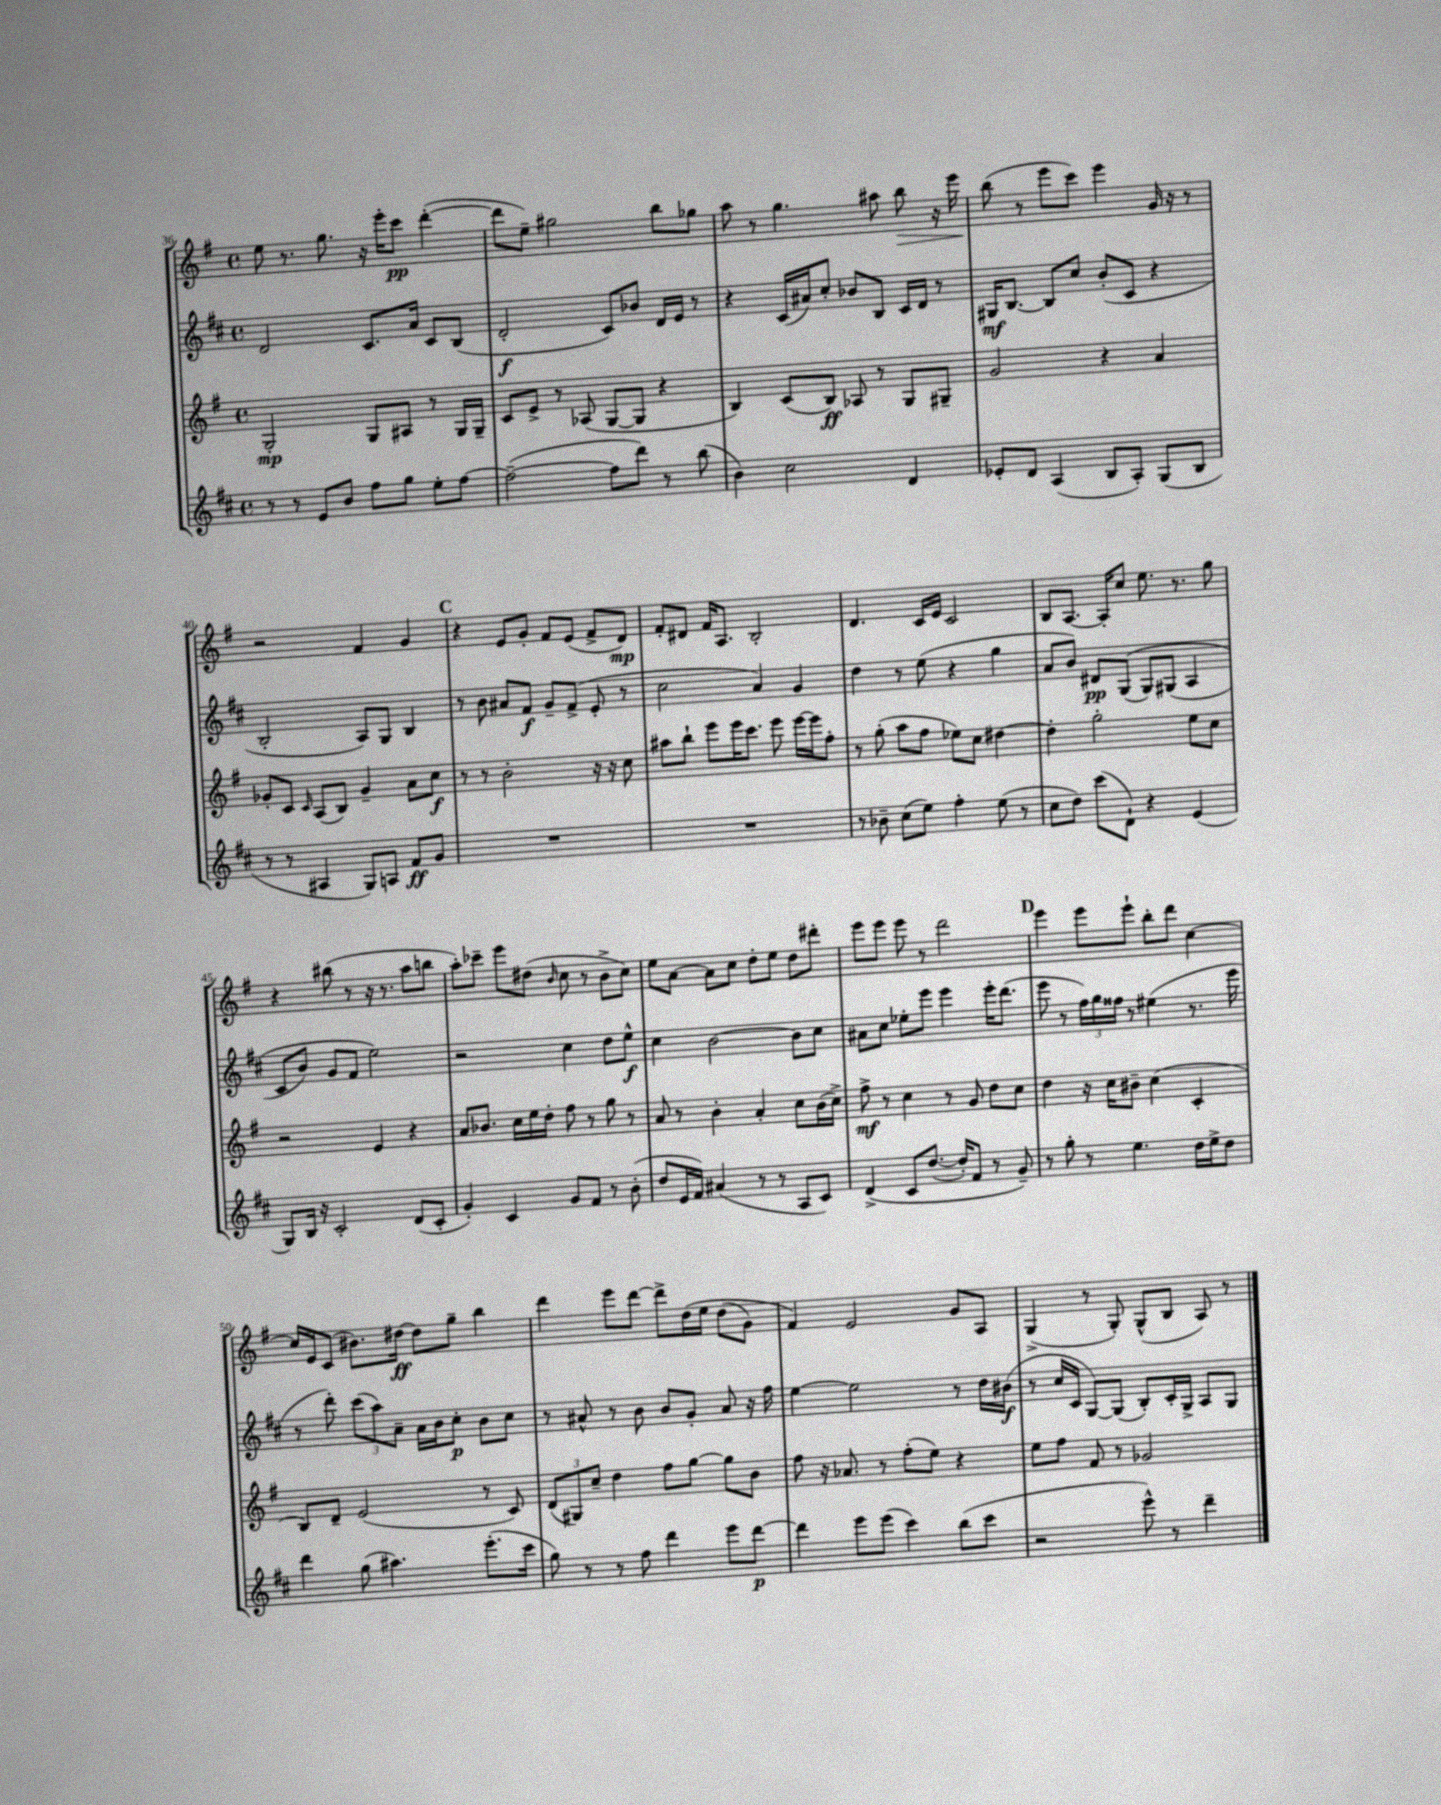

**kern	**kern	**kern	**kern
*staff4	*staff3	*staff2	*staff1
*clefG2	*clefG2	*clefG2	*clefG2
*k[f#c#]	*k[f#]	*k[f#c#]	*k[f#]
*M4/4	*M4/4	*M4/4	*M4/4
*met(c)	*met(c)	*met(c)	*met(c)
8r	2G'/	2d/	8ee\
8r	.	.	8.r
8e/L	.	.	.
.	.	.	8.gg\
8b/J	.	.	.
8ff#\L	8G/L	8.c#/L	16r
.	.	.	16eee'\LK
8gg\J	8A#/J	.	8ccc\J
.	.	16a/Jk	.
8ee'\L	8r	8c#/L	([4ddd'\
[8ff#\J	16G/LL	(8B/J	.
.	16G~/JJ	.	.
=	=	=	=
(2ff#~\_	8c/L	2d'/	8ddd\]L
.	8e^/J	.	8ee~\J)
.	8r	.	2gg#\
.	(8A-/	.	.
8ff#\]L	[8G/L	8c#/L)	.
8ddd\J)	8G/]J	8b-/J	.
8r	4r	16d/LL	8bb\L
.	.	16e/JJ	.
(8bb\	.	8r	8gg-\J
=	=	=	=
4b\)	4B/)	4r	8aa\
.	.	.	8r
2cc#\	(8c/L	(16c#/LL	4.gg\
.	.	16a#/J)	.
.	8B/J)	8cc#'/J	.
.	8A-/	8b-/L	.
.	8r	8B/J	8aa#\
4d/	8G/L	16c#/LL	8bb\
.	.	16d/JJ	.
.	8G#~/J	8r	16r
.	.	.	16eee\
=	=	=	=
8e-'/L	2g/	16G#/LK	(8bb\
.	.	[8.B/J	.
8d/J	.	.	8r
(4A/	.	8B/]L	8eee\L
.	.	8cc#/J	8ccc\J)
8B/L	4r	(8b'/L	4eee\
8A'/J)	.	8c#/J	.
(8G/L	4a/	4r	16g/
.	.	.	16r
8B/J	.	.	8r
=	=	=	=
8r	8g-'/L	2B'/	2r
8r	8c/J	.	.
.	16qqc/	.	.
4A#/	(8A/L	.	.
.	8B/J)	.	.
8G/L)	4g-~/	8A/L)	4f#/
8A/J	.	8G/J	.
8f#/L	8a\L	4B/	4g/
8g/J	8cc\J	.	.
=	=	=	=
1r	8r	8r	4r
.	8r	8b\	.
.	2b'\	8a#/L	8e/L
.	.	8f#/J	8g'/J
.	.	8g~/L	8f#/L
.	.	(8f#^/J	(8e/J
.	16r	8e'/	8f#^/L
.	16r	.	.
.	8cc\	8r	8d/J)
=	=	=	=
1r	8aa#\L	2cc#\	8f#'/L
.	8bb`\J	.	8d#/J
.	8eee\L	.	16f#/LK
.	.	.	8.A/J
.	16eee\K	.	.
.	8.ccc\J	.	.
.	.	4a/)	2B'/
.	8eee\	.	.
.	[16eee\LL	4g/	.
.	16eee\]J	.	.
.	8ff#'\J	.	.
=	=	=	=
8r	8r	4dd\	4.d/
8b-~\	(8gg'\	.	.
(8cc#\L	8aa\L	8r	.
8ee\J)	8ff#\J	(8ee\	16c/LL
.	.	.	16e/JJ
4ff#'\	8ee-\L)	4r	2c/
.	8cc\J	.	.
(8ee\	[4dd#\	4gg\	.
8r	.	.	.
=	=	=	=
8cc#\L	4dd#'\]	8a/L	8B/L
8dd\J)	.	8b/J)	[8.A/J
(8ccc#\L	2gg'\	8d#/L	.
.	.	.	16A'/]LK
8d`\J)	.	&((8G/J	8cc/J
4r	.	8G/L)	8.ee\
.	.	(8G#/J	.
.	.	.	8.r
(4e/	8ee\L	4A/	.
.	8cc\J	.	8gg\
=	=	=	=
8G/L)	2r	8c#/L	4r
16B/Jk	.	8b/J)	.
16r	.	.	.
2c#'/	.	8g/L	(8bb#\
.	.	8f#/J	8r
.	4e/	2ee\&)	16r
.	.	.	8.r
(8d/L	4r	.	8aa\L
8c#'/J	.	.	8bb\J
=	=	=	=
4g'/)	8a/L	2r	8aa'\L)
.	8.b-/J	.	8ccc-~\J
4c#/	.	.	8eee\L
.	16cc\LL	.	.
.	16ee\	.	(8dd#\J
.	16dd'\JJ	.	.
.	.	.	16qqb/
8g/L	8ff#\	4cc#\	8cc\
8f#/J	8r	.	8r
8r	8gg\	8dd\L	8b^\L
(8b'\	8r	8ee^^\J	8cc\J)
=	=	=	=
8dd/L	8a/	4cc#\	8ee\L
16e/L	8r	.	[8a\J
16f#/JJ)	.	.	.
(4a#/	4b'\	[2b\	8a\]L
.	.	.	8cc\J
8r	4a'/	.	8dd'\L
8r	.	.	8ee\J
8A/L	8cc\L	8b\]L	8dd\L
8c#/J)	(16b\L	8cc#\J	8ddd#'\J
.	16cc^\JJ)	.	.
=	=	=	=
&(4d^/	8ff#^\	8a#\L	8eee\L
.	8r	8cc#\J	8eee\J
8c#/L	4cc\	8ee-'\L	8eee\
([8.dd/J	.	8eee\J	8r
.	8r	4eee\	2ddd\
16dd'/]LK)	.	.	.
8f#/J	8g/	.	.
8r	8dd\L	16eee'\LK	.
.	.	(8.ddd\J	.
8g~/&)	8cc\J	.	.
=	=	=	=
8r	4dd\	8eee\	4eee\
8gg'\	.	8r	.
8r	16r	24ff#\LL)	8eee\L
.	.	24gg\	.
.	16cc\LK	.	.
.	.	24ff##\JJ	.
4.ee\	8b#~\J	8r	8eee`\J
.	(4cc\	(4ee#\	8bb'\L
.	.	.	8ddd\J
16dd\LL	4c'/	8.r	[4cc\
16ee^\J	.	.	.
8dd\J	.	.	.
.	.	16eee\	.
=	=	=	=
4ddd\	8B/L)	8r	16cc/]LL
.	.	.	16e/J
.	8d~/J	8ddd'\)	(8c/J
(8gg\	(2e/	(12ccc#\L	8.b#\L)
.	.	12aa\)	.
4.aa#\)	.	.	.
.	.	12a~\J	.
.	.	.	[16dd#\Jk
.	.	16a\LL	8dd#\]L
.	.	16b\J	.
.	.	8cc#'\J	8gg~\J
(8.eee'\L	8r	8b\L	4bb\
.	8c/)	8cc#\J	.
16ccc#\Jk	.	.	.
=	=	=	=
8gg\)	(12d/L	8r	4ddd\
.	12G#/)	.	.
8r	.	8a#^^/	.
.	12cc~/J	.	.
8r	4dd\	8r	8eee\L
8ff#\	.	8b\	[8ddd\J
4ddd\	8ff#\L	8b/L	8ddd^\]L
.	[8gg\J	8g'/J	&(16dd\L
.	.	.	16ee\JJ
8eee\L	8gg\]L	8a#/	(8dd\L
[8ddd\J	8b\J	16r	8g\J)
.	.	16ff#\	.
=	=	=	=
4ddd\]	8ff#\	[4ee\	4f#/&)
.	16r	.	.
.	8.a-/	.	.
8eee\L	.	2ee\]	2e/
(8eee\J	8r	.	.
4ccc#\)	(8ff#'\L	.	.
.	8ee\J)	.	.
(8bb\L	4r	8r	8g/L
8ccc#\J	.	16dd\LL	8A/J
.	.	(16b#\JJ	.
=	=	=	=
2r	8ee\L	8r	(4G^/
.	8ff#\J	16cc#/LL	.
.	.	16c#/JJ	.
.	8f#/	[8G/L)	8r
.	8r	(8G/]J	8G'/)
8eee^^\)	2g-/	8B'/L)	(8G^^/L
8r	.	16c#'/L	8B/J
.	.	16G^/JJ	.
4ddd~\	.	8A/L	8A/)
.	.	8G/J	8r
==	==	==	==
*-	*-	*-	*-
